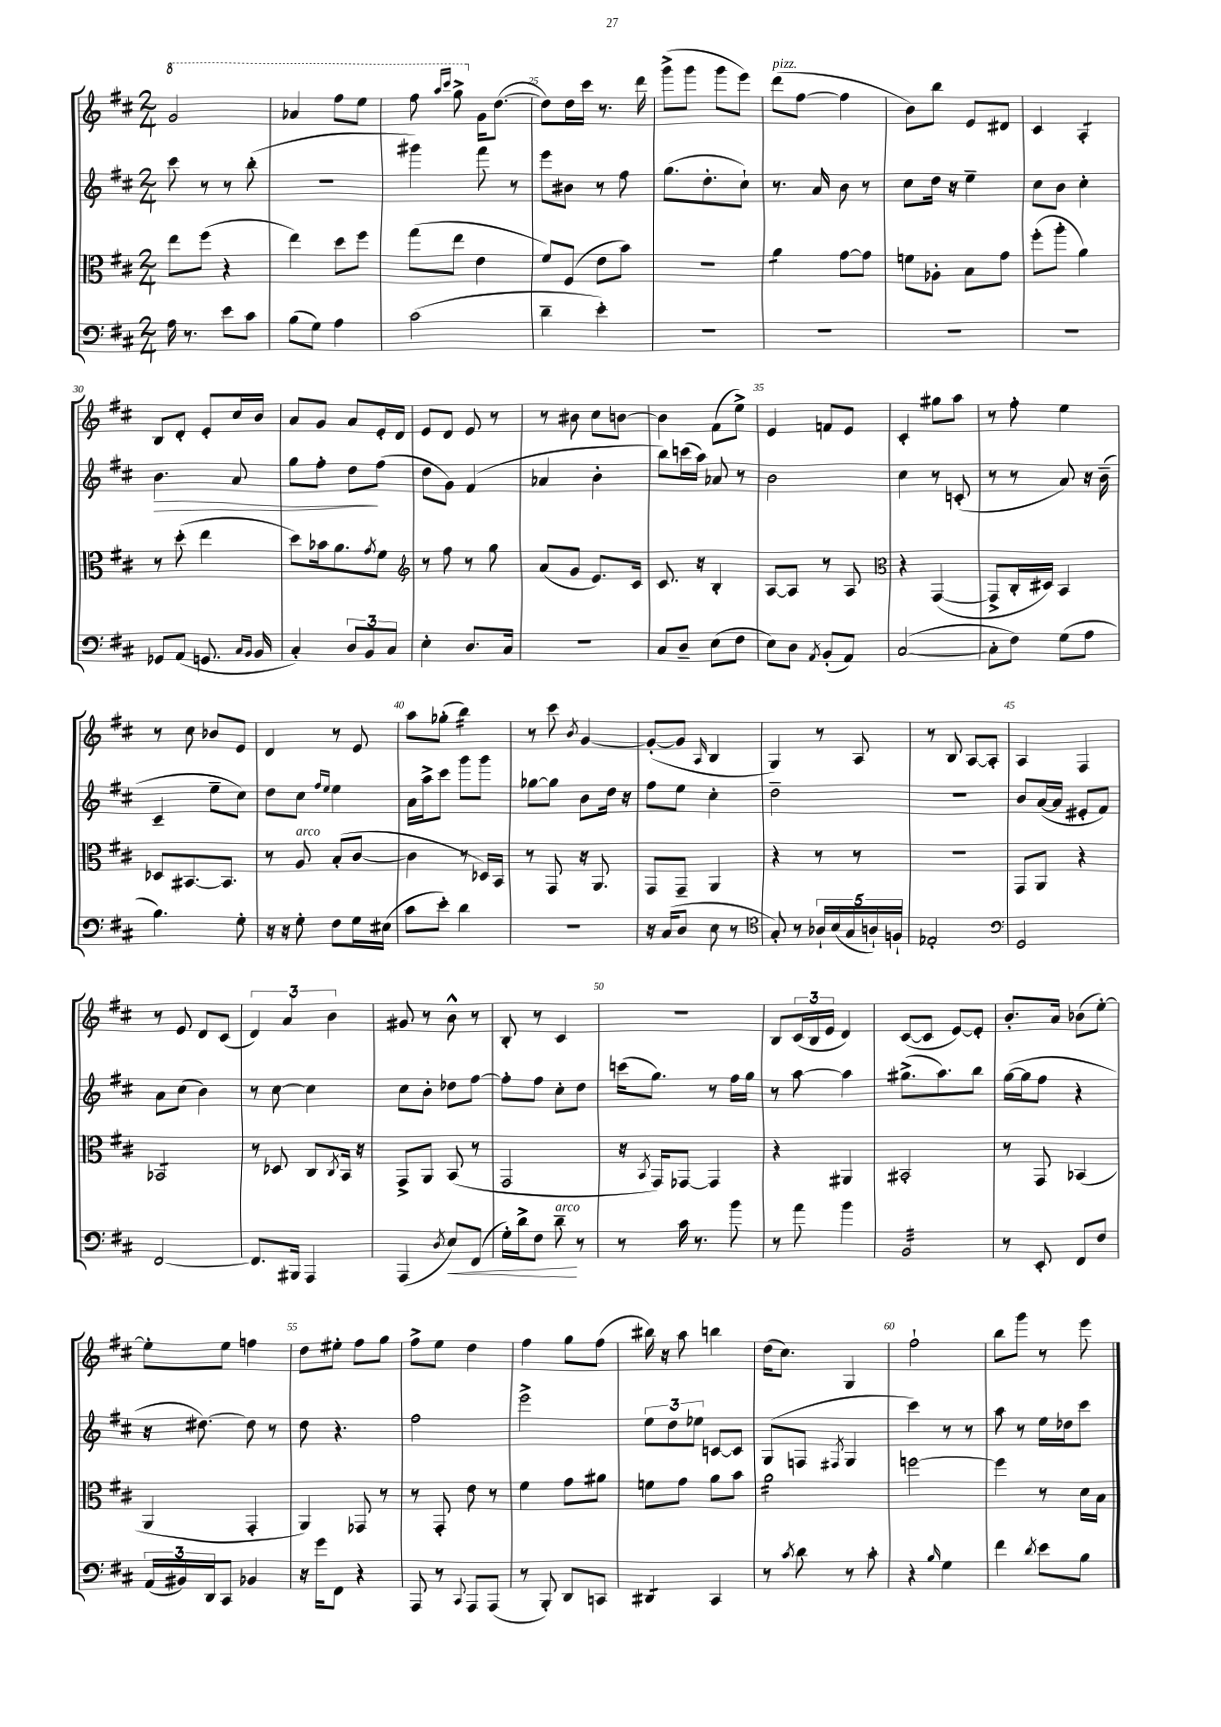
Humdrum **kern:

**kern	**kern	**kern	**kern
*staff4	*staff3	*staff2	*staff1
*clefF4	*clefC3	*clefG2	*clefG2
*k[f#c#]	*k[f#c#]	*k[f#c#]	*k[f#c#]
*M2/4	*M2/4	*M2/4	*M2/4
16A	8ee	8ccc#	2gg
8.r	.	.	.
.	(8ff#	8r	.
8e	4r	8r	.
8c#	.	(8bb'	.
=	=	=	=
(8B	4ee)	2r	4aa-
8G)	.	.	.
4A	8dd	.	8fff#
.	8ff#	.	8eee
=	=	=	=
(2c#	(8gg	4ggg#)	8fff#
.	.	.	16qqaaa
.	.	.	16qqcccc#
.	8ee	.	8ggg^
.	4e	8fff#	16g
.	.	.	([8.dd
.	.	8r	.
=	=	=	=
4d~	8f#)	8eee	8dd])
.	(8F#	8b#	16dd
.	.	.	16ccc#
4e')	8e	8r	8.r
.	8b)	8ff#	.
.	.	.	16ddd
=	=	=	=
2r	2r	(8.gg	(8ggg^
.	.	.	8ggg
.	.	8.dd'	.
.	.	.	8ggg
.	.	8cc#`)	8eee)
=	=	=	=
2r	4a	8.r	(8ddd
.	.	.	[8ff#
.	.	16a	.
.	[8g	8b	4ff#]
.	8g]	8r	.
=	=	=	=
2r	8f	8cc#	8b)
.	8A-'	16dd	8bb
.	.	16r	.
.	8B	4ee~	8e
.	8g	.	8d#
=	=	=	=
2r	(8ff#'	8cc#	4c#
.	8aa'	8b	.
.	4a)	4cc#'	4A'
=	=	=	=
8GG-	8r	4.b	8B
(8AA	(8dd'	.	8d'
8.GG	4ee	.	8e'
.	.	8a	16cc#
16qqC#	.	.	.
16qqBB	.	.	.
16BB	.	.	16b
=	=	=	=
4C#')	8dd)	8gg	8a
.	16b-	8ff#'	8g
.	8.a	.	.
12D	.	8dd	8a
12BB	.	.	.
.	8qg	.	.
.	8f#	(8ff#	16e'
12C#	.	.	.
.	.	.	16d
=	=	=	=
*	*clefG2	*	*
4E'	8r	8dd	8e
.	8ff#	8g)	8d
8.D	8r	(4f#	8e
.	8gg	.	8r
16C#	.	.	.
=	=	=	=
2r	(8a	4a-	8r
.	8g	.	8b#
.	8.e)	4b'	8cc#
.	.	.	[8b
.	16c#	.	.
=	=	=	=
8C#	8.c#	8bb)	4b]
8D~	.	(16ccc	.
.	16r	16aa)	.
(8E	4B'	8a-	(8f#
8F#	.	8r	8ee^)
=	=	=	=
8E)	[8A	2b	4e
8D	8A]	.	.
8qAA	.	.	.
(8BB'	8r	.	8f
8AA)	8A	.	8e
=	=	=	=
*	*clefC3	*	*
([2C#	4r	4cc#	4c#'
.	([4GG	8r	8gg#
.	.	(8c'	8aa
=	=	=	=
8C#']	8GG^]	8r	8r
8F#)	16C#'	8r	8ff#'
.	16D#)	.	.
(8G	4BB	8a)	4ee
8A	.	16r	.
.	.	(16b~	.
=	=	=	=
4.B)	8D-	4c#~	8r
.	[8.BB#	.	8cc#
.	.	8ee~	8b-
.	8.BB#]	.	.
8G'	.	8cc#)	8e
=	=	=	=
16r	8r	8dd	4d
16r	.	.	.
8G'	8A	8cc#	.
.	.	16qqff#	.
.	.	16qqee	.
8F#	(8B'	4ee	8r
16G	[8c#	.	8e
(16E#	.	.	.
=	=	=	=
8c#	4c#]	16a	8aa
.	.	16aa^	.
8e')	.	8ccc#	(8gg-'
4d	8r	8ggg	4bb)
.	16D-)	8ggg	.
.	16BB	.	.
=	=	=	=
2r	8r	[8gg-	8r
.	8GG	8gg-]	8ccc#
.	.	.	8qb
.	16r	8b	[4g
.	8.AA	.	.
.	.	16dd	.
.	.	16r	.
=	=	=	=
16r	8GG	8ff#	(8g'_
(16C#	.	.	.
8D	8GG~	8ee	8g]
.	.	.	16qqA
8E	4AA	4cc#'	4B
8r	.	.	.
=	=	=	=
*clefC4	*	*	*
8G')	4r	2dd~	4G)
8r	.	.	.
20A-`	8r	.	8r
(20B	.	.	.
20G	.	.	.
.	8r	.	8A
20A`)	.	.	.
20F`	.	.	.
=	=	=	=
2E-'	2r	2r	8r
.	.	.	8B
.	.	.	[8A
.	.	.	8A']
=	=	=	=
*clefF4	*	*	*
2GG	8GG	8b	4A
.	8AA	([16a	.
.	.	16a]	.
.	4r	8e#'	4F#
.	.	8f#)	.
=	=	=	=
[2FF#	2BB-	8a	8r
.	.	(8cc#	8e
.	.	4b)	8d
.	.	.	(8c#
=	=	=	=
8.FF#]	8r	8r	6d)
.	8D-	[8cc#	.
.	.	.	6a
16BBB#	.	.	.
4AAA	8C#	4cc#]	.
.	.	.	6b
.	8qC#	.	.
.	16BB	.	.
.	16r	.	.
=	=	=	=
(4AAA	8GG^	8cc#	8g#
.	8AA	8b'	8r
8qD	.	.	.
8E)	(8BB	8dd-	8b^^
(8FF#	8r	[8ff#	8r
=	=	=	=
16G')	2GG	8ff#']	8B'
16d^	.	.	.
8F#	.	8ff#	8r
8d~	.	8cc#'	4c#
8r	.	8dd	.
=	=	=	=
8r	16r	(16ccc	2r
.	8qBB	.	.
.	16GG)	8.gg)	.
16c#	[8GG-	.	.
8.r	.	.	.
.	4GG-]	8r	.
8b	.	16ff#	.
.	.	16gg	.
=	=	=	=
8r	4r	8r	8B
8a	.	[8aa	(24c#
.	.	.	24B
.	.	.	24e
4b	4AA#	4aa]	4d)
=	=	=	=
2BB	2BB#'	(8.gg#^	([8c#
.	.	.	8c#]
.	.	8.aa)	.
.	.	.	[8e)
.	.	8bb	8e']
=	=	=	=
8r	8r	([16gg	8.b'
.	.	16gg]	.
8EE'	8GG	8ff#	.
.	.	.	16a
8FF#	(4BB-	4r	(8b-
8F#	.	.	[8ee')
=	=	=	=
(24AA	4AA	16r	8ee']
24BB#)	.	.	.
.	.	[8.dd#)	.
24DD	.	.	.
8CC#	.	.	8ee
4BB-	4GG'	8dd#]	4ff
.	.	8r	.
=	=	=	=
16r	4AA)	8dd	8dd
16g	.	.	.
8FF#	.	4.r	8ee#'
4r	8GG-	.	8ff#
.	8r	.	8gg
=	=	=	=
8AAA	8r	2ff#	8ff#^
8r	8GG'	.	8ee
8qqCC#	.	.	.
8AAA	8e	.	4dd
(8AAA	8r	.	.
=	=	=	=
8r	4f#	2eee^	4ff#
8BBB')	.	.	.
8DD	8g	.	8gg
8CC	8a#	.	(8ff#
=	=	=	=
4DD#	8f	12ee	16bb#)
.	.	.	16r
.	.	12dd	.
.	8g	.	8aa
.	.	12ee-	.
4CC#	8a	[8c	4bb
.	8b	8c]	.
=	=	=	=
8r	2a	(8G	(16dd
.	.	.	8.cc#)
8qc#	.	.	.
8d	.	8F	.
.	.	8qF#	.
8r	.	4G	4G
8c#'	.	.	.
=	=	=	=
4r	[2ff	4ccc#)	2ff#`
16qqB	.	.	.
4G	.	8r	.
.	.	8r	.
=	=	=	=
4f#	4ff]	8aa	8bb
.	.	8r	8ggg
8qd	.	.	.
8e	8r	16ee	8r
.	.	16dd-	.
8B	16d	8ccc#	8eee
.	16B	.	.
==	==	==	==
*-	*-	*-	*-
